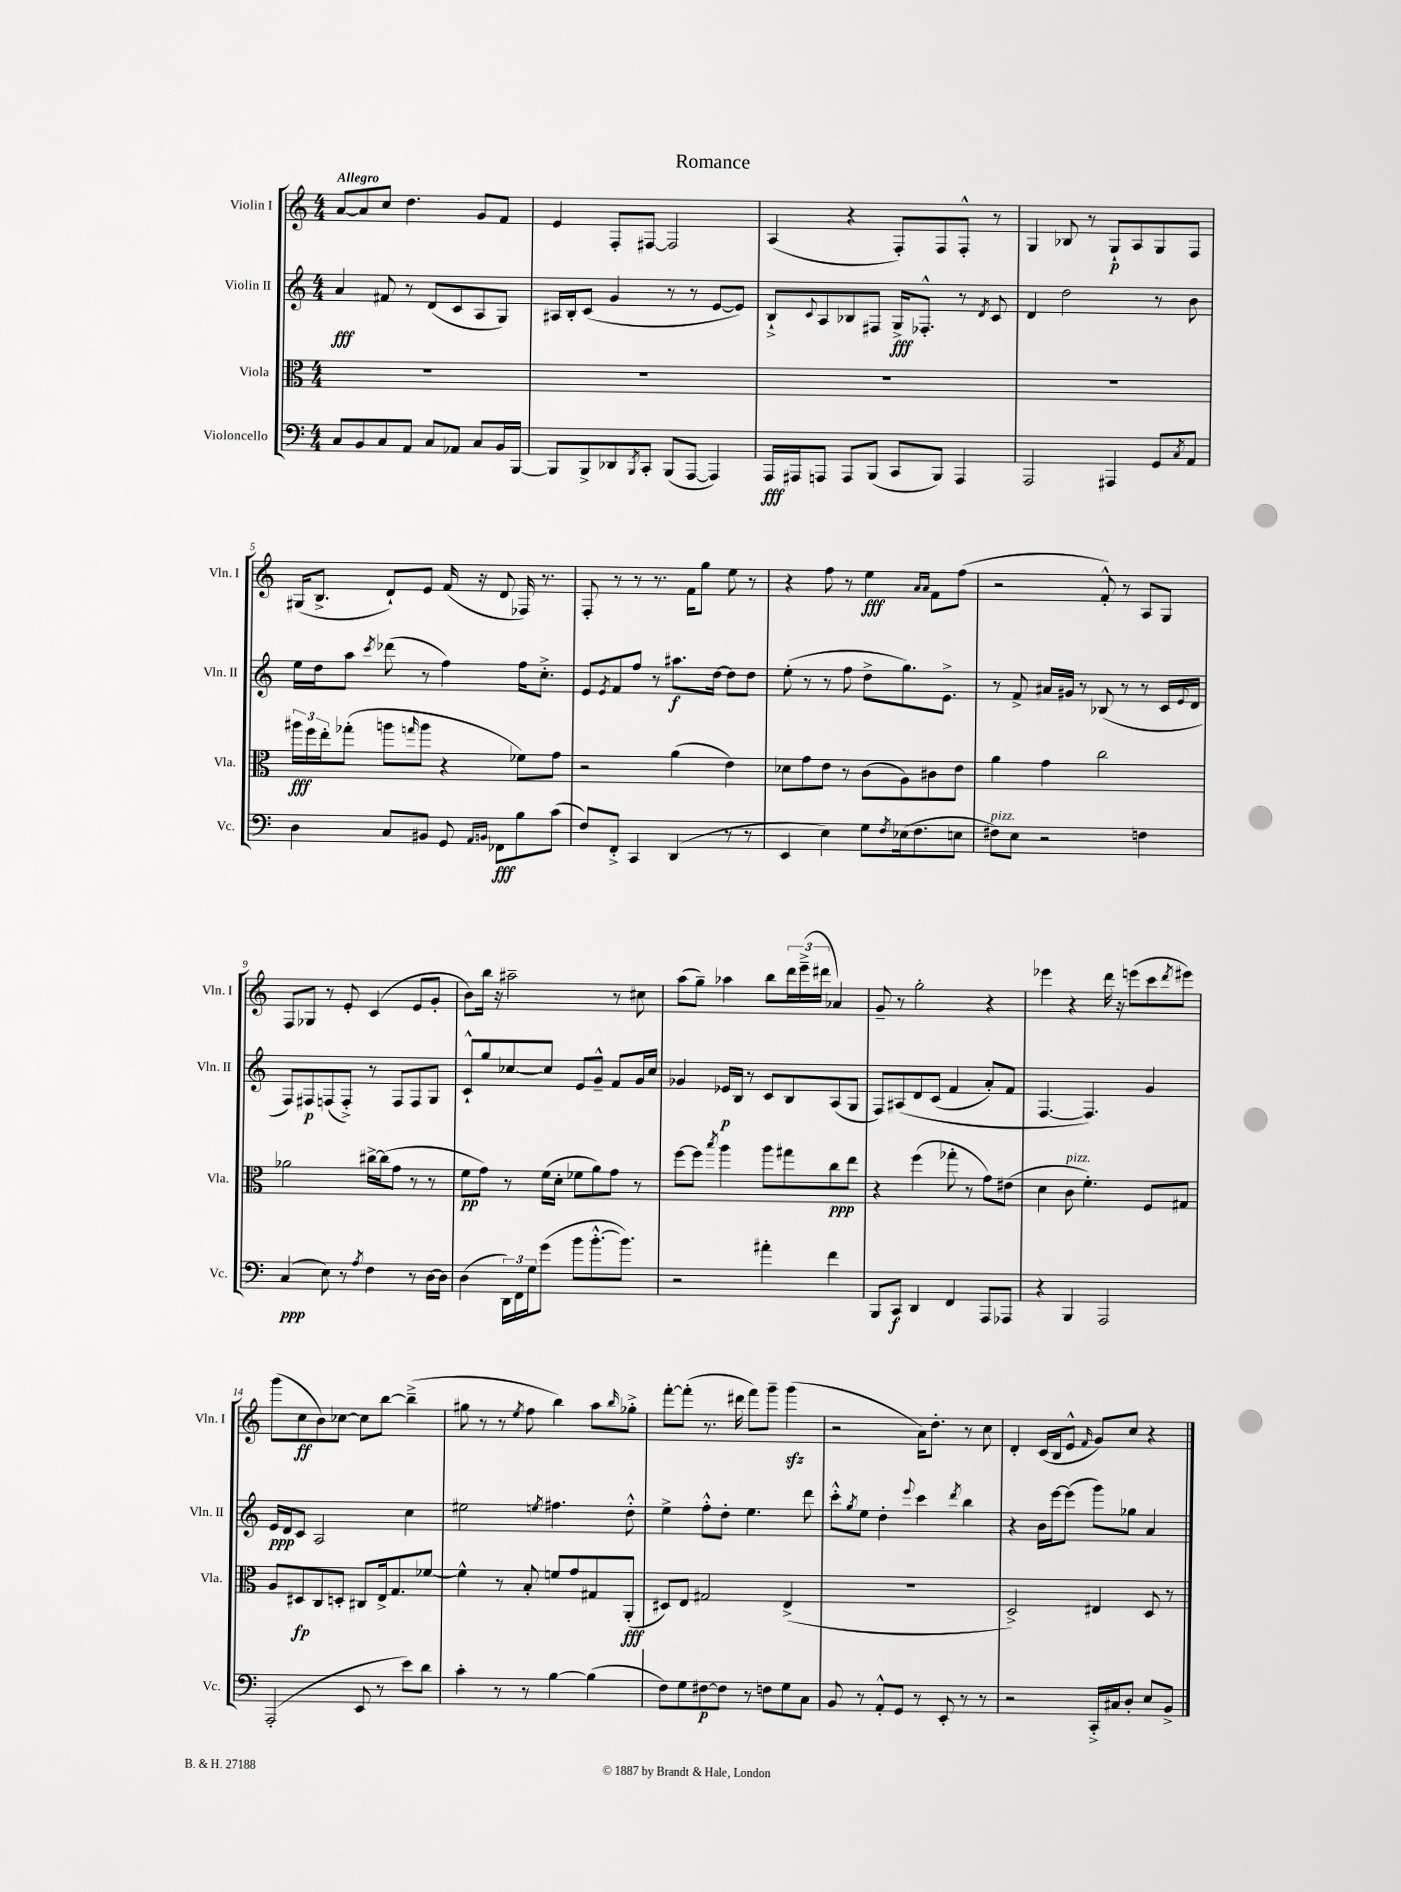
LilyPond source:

\header { title = "Romance" }
<<
\new StaffGroup <<
\new Staff = "s0" \with { instrumentName = "Violin I" shortInstrumentName = "Vln. I" } {
    \clef treble \key c \major \numericTimeSignature \time 4/4 \tempo "Allegro"
    a'8~ a'8 c''8 d''4. g'8 f'8 |
    e'4 f8-. fis8~ fis2 |
    a4( r4 f8-.) f8 f8-.-^ r8 |
    g4 bes8 r8 g8-!\p a8 g8 f8 |
    gis16( b8.-> d'8-!) e'8 f'16( r16 d'8 fes16) r8. |
    f8-. r8 r8 r8. f'16 g''8 e''8 r8 |
    r4 f''8 r8 e''4\fff \grace { a'16 a'16 } f'8 f''8( |
    r2 f'8-.-^) r8 a8 g8 |
    f8 ges8 r8 e'8-. c'4( e'8 g'8-. |
    b'8) b''16 r16 ais''2-- r8 cis''8 |
    a''8( g''8--) aes''4 b''8 \tuplet 3/2 { d'''16 e'''16--->( dis'''16 } aes'4) |
    g'8-- r8 g''2-. r4 |
    ees'''4 r4 d'''16 r16 e'''8( c'''8 \acciaccatura { d'''8 } eis'''8) |
    g'''8( c''8\ff b'8) ces''8~ ces''8 b''8~ b''4--->( |
    gis''8 r8 r8 \acciaccatura { e''8 } f''8 b''4) a''8 \grace { b''16 } ges''8-.-> |
    f'''8~-. f'''8-.( r8. dis'''16 f'''8) g'''8-- g'''4\sfz( |
    r2 a'16) d''8.-. r8 c''8 |
    d'4-. c'16( b16 e'8-^ \grace { f'16 } g'8) c''8 r4 \bar "|." |
}
\new Staff = "s1" \with { instrumentName = "Violin II" shortInstrumentName = "Vln. II" } {
    \clef treble \key c \major \numericTimeSignature \time 4/4
    a'4\fff fis'8 r8 d'8( c'8 a8 g8) |
    ais16 b16-. c'8( g'4 r8 r8 e'8~ e'8) |
    b8-!-> \appoggiatura { c'8 } a8 bes8 fis8 g16->\fff fes8.-.-^ r8 \acciaccatura { d'8 } c'8 |
    d'4 d''2 r8 b'8 |
    e''16 d''16 a''8 \acciaccatura { c'''8 } des'''8( r8 f''4) f''16 c''8.-.-> |
    e'8 \acciaccatura { e'8 } f'8 f''8 r8 ais''8.\f d''16~ d''8 d''8 |
    e''8-.( r8 r8 f''8 d''8-> g''8.) e'8.-> |
    r8 f'8-> ais'16 gis'16 r8 bes8( r8 r8 c'16 \appoggiatura { e'8 } d'16 |
    f8) fis8\p f8( f8-.->) r8 f8 f8 g8 |
    c'8-!-^ g''8 ces''8~ ces''8 e'8 g'8---^ f'8 g'16 ces''16 |
    ges'4 ees'16\p b16 r8 c'8 b8 a8( g8 |
    f8) ais8\( d'8 c'8( f'4 a'8-.) f'8 |
    f4.~ f4.\) g'4 |
    e'16\ppp d'16 c'8 a2 c''4 |
    eis''2 \acciaccatura { e''8 } fis''4. d''8-.-^ |
    e''4-> f''8-.-^ d''8-. e''4. d'''8 |
    c'''8-.-^ \acciaccatura { g''8 } e''8 d''4-. \appoggiatura { e'''8 } c'''4 \acciaccatura { d'''8 } b''4 |
    r4 b'16 e'''16~ e'''8( g'''8) ges''8 a'4 \bar "|." |
}
\new Staff = "s2" \with { instrumentName = "Viola" shortInstrumentName = "Vla." } {
    \clef alto \key c \major \numericTimeSignature \time 4/4
    R1 |
    R1 |
    R1 |
    R1 |
    \tuplet 3/2 { ais''16\fff f''16 e''16-. } ges''8-.( a''8 \grace { g''16 } a''8 r4 fes'8) g'8 |
    r2 a'4( e'4) |
    des'8 g'8 e'8 r8 c'8( a8) cis'8 e'8 |
    a'4 g'4 c''2 |
    aes'2 cis''16~-> cis''16( g'8 r8 r8 |
    f'8\pp g'8) r8 f'16( d'16-. fes'8 a'8) g'8 r8 |
    f''8~ f''8 \acciaccatura { b''8 } a''4 a''8 gis''8 c''8\ppp e''8 |
    r4 f''4( ges''8-. r8 g'8) eis'8( |
    d'4 c'8^\markup { \italic "pizz." } f'4.-.) f8 gis8 |
    a8 dis8\fp c8 d8-. cis8 e16-> g8. fes'8~ |
    fes'4-^ r8 b8-. f'8 g'8 gis8 a,8-.\fff( |
    dis8) e8 gis2 e4->( |
    R1 |
    d2->) eis4 d8 r8 \bar "|." |
}
\new Staff = "s3" \with { instrumentName = "Violoncello" shortInstrumentName = "Vc." } {
    \clef bass \key c \major \numericTimeSignature \time 4/4
    c8 b,8 c8 a,8 c8 aes,8 c8 b,16 b,,16~ |
    b,,8 b,,8-> des,8 \acciaccatura { b,,8 } c,8-. b,,8( a,,8~ a,,4) |
    a,,16\fff ais,,16 a,,8 a,,8 b,,8( c,8 b,,8) a,,4 |
    a,,2 ais,,4 g,8 \acciaccatura { c8 } a,8 |
    d4 c8 bis,8 g,8 \grace { a,16 b,16 } fes,8\fff b8 c'8( |
    f8) f,8-.-> c,4 d,4( r8 r8 |
    e,4 e4) g8 \acciaccatura { f8 } ees16( f8. e8 |
    fis8^\markup { \italic "pizz." }) e8 r2 f4 |
    c4\ppp( e8) r8 \acciaccatura { a8 } f4 r8 d16~ d16 |
    d4( \tuplet 3/2 { d,16) f,16 g16 } g'8( b'8 b'8.~-.-^ b'8.) |
    r2 ais'4-. f'4 |
    b,,8 c,8\f d,4 f,4 a,,8 aes,,8 |
    r4 b,,4 a,,2 |
    a,,2-.( e,8 r8 e'8) d'8 |
    c'4-. r8 r8 b4~ b4( |
    f8) g8 fis8~\p fis8 r8 f8 g8 c8 |
    b,8 r8 a,8-.-^ g,8 r8 e,8-. r8 r8 |
    r2 c,16-.-> cis16 d8-. e8 b,8-> \bar "|." |
}
>>
>>
